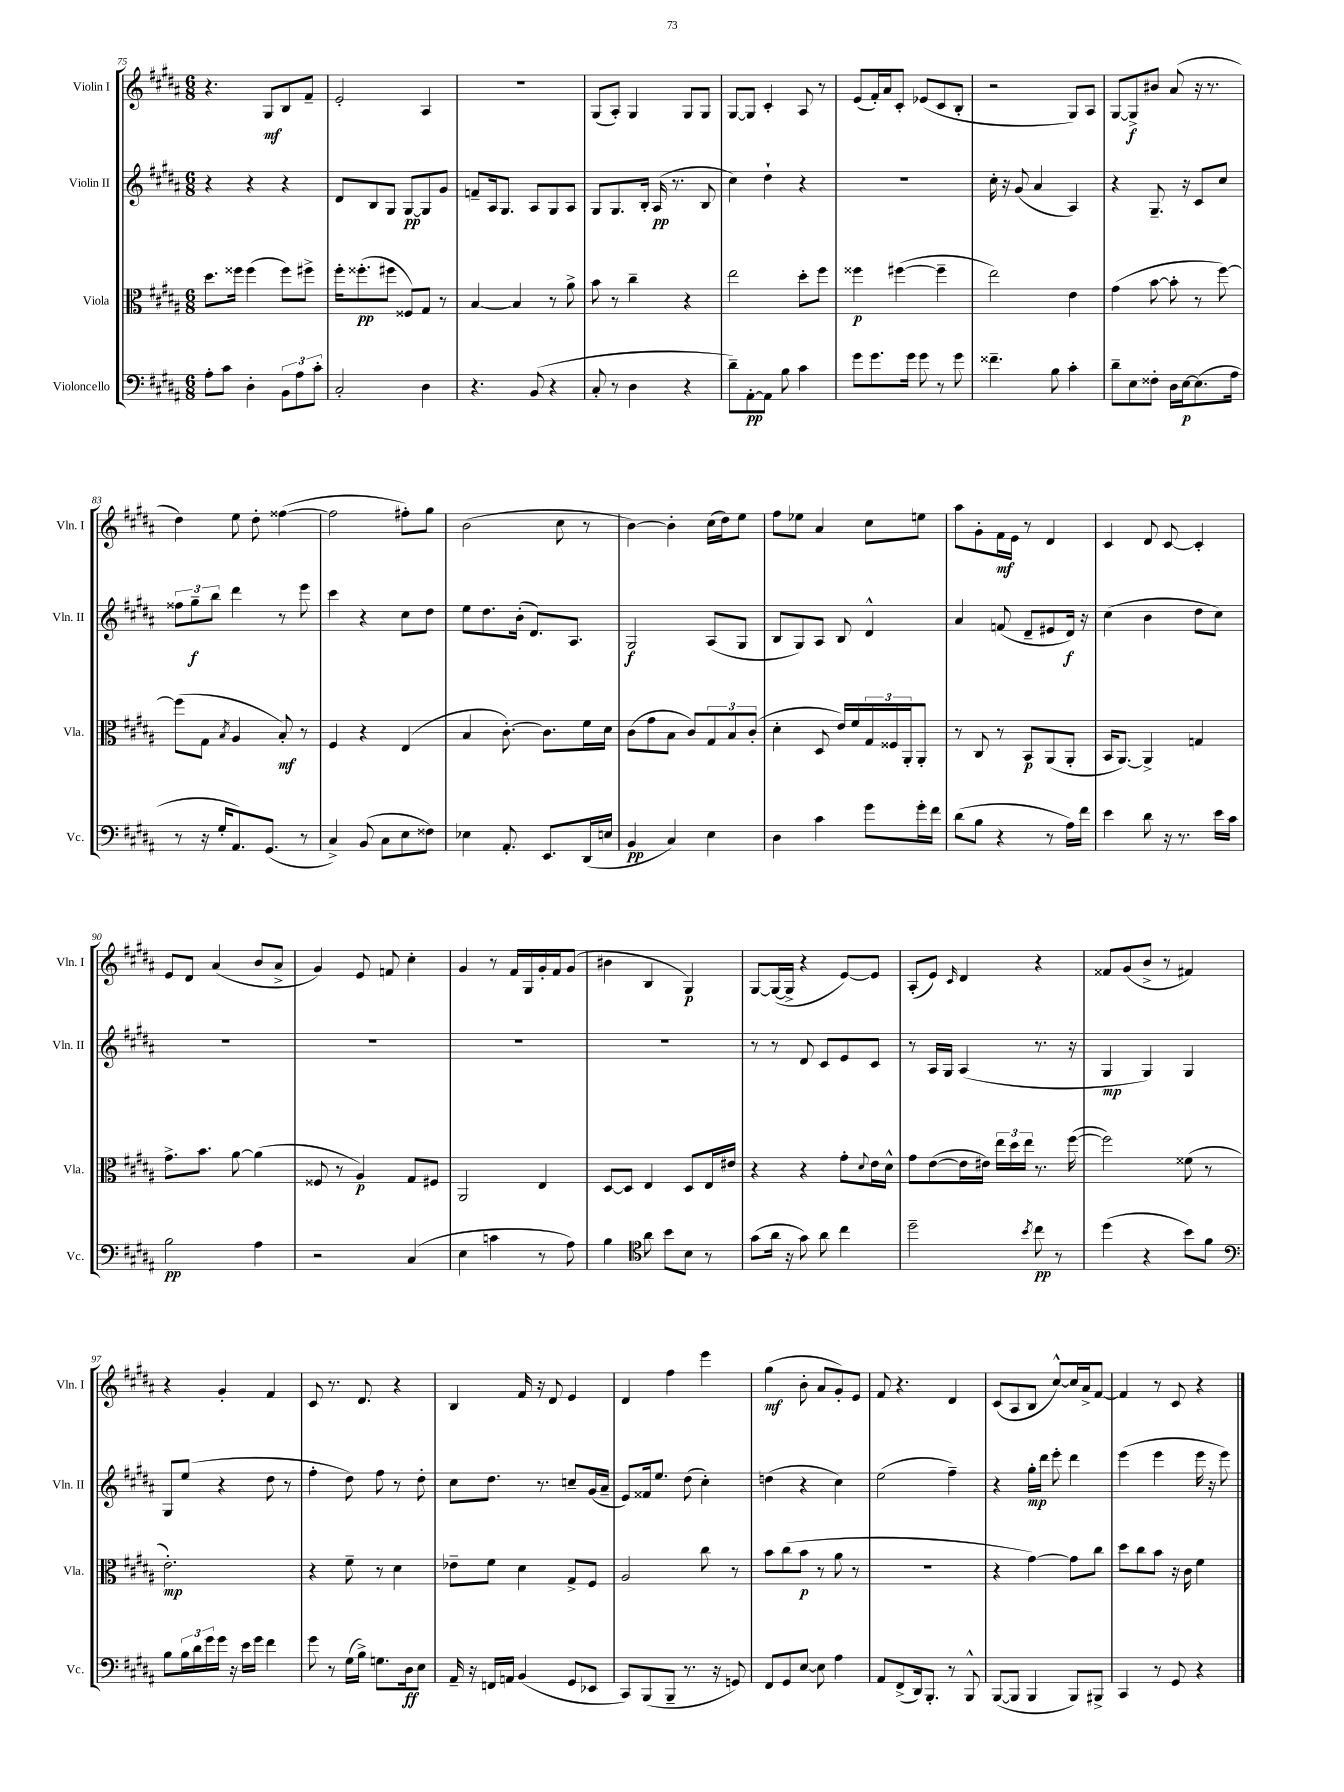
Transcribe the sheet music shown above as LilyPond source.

<<
\new StaffGroup <<
\new Staff = "s0" \with { instrumentName = "Violin I" shortInstrumentName = "Vln. I" } {
    \clef treble \key b \major \numericTimeSignature \time 6/8
    r4. gis8\mf b8 fis'8-- |
    e'2-. ais4 |
    R2. |
    gis8( ais8-.) gis4 gis8 gis8 |
    gis8~ gis8 cis'4-. ais8 r8 |
    e'8( fis'16-.) ais'16 cis'8-. ees'8( cis'8 b8-. |
    r2 gis8) ais8 |
    gis8~ gis8->\f bis'8 ais'8( r16 r8. |
    dis''4) e''8 dis''8-. fisis''4~( |
    fisis''2 fis''8-.) gis''8 |
    b'2( cis''8 r8 |
    b'4~) b'4-. cis''16( dis''16) e''8 |
    fis''8 ees''8 ais'4 cis''8 e''8 |
    ais''8 gis'8-. fis'16\mf e'16 r8 dis'4 |
    cis'4 dis'8 cis'8~ cis'4-. |
    e'8 dis'8 ais'4( b'8 ais'8-> |
    gis'4) e'8 f'8 cis''4-. |
    gis'4 r8 fis'16 gis16 gis'16-. fis'16 gis'8( |
    bis'4 b4 gis4\p) |
    gis8~ gis16~( gis16-> r4 e'8~) e'8 |
    ais8-.( e'8) \grace { cis'16 } dis'4 r4 |
    fisis'8 gis'8( b'8-> r8 fis'4) |
    r4 gis'4-. fis'4 |
    cis'8 r8. dis'8. r4 |
    b4 fis'16 r16 dis'8 e'4 |
    dis'4 fis''4 e'''4 |
    gis''4\mf( b'8-. ais'8 gis'8-.) e'8 |
    fis'8 r4. dis'4 |
    cis'8( ais8 b8 cis''8~-^) cis''16 ais'16-> fis'8~ |
    fis'4 r8 cis'8 r4 \bar "|." |
}
\new Staff = "s1" \with { instrumentName = "Violin II" shortInstrumentName = "Vln. II" } {
    \clef treble \key b \major \numericTimeSignature \time 6/8
    r4 r4 r4 |
    dis'8 b8 gis8 gis8~\pp gis8 gis'8 |
    f'8-- ais16 gis8. ais8 gis8 ais8 |
    gis8 gis8. b16-. ais16\pp( r8. b8 |
    cis''4) dis''4-! r4 |
    R2. |
    cis''16-. r16 gis'8( ais'4 ais4) |
    r4 gis8.-- r16 cis'8 cis''8 |
    \tuplet 3/2 { fisis''8 gis''8--\f b''8 } dis'''4 r8 e'''8 |
    cis'''4 r4 cis''8 dis''8 |
    e''8 dis''8. b'16-.( dis'8.) ais8. |
    gis2\f ais8( gis8 |
    b8 gis8) ais8 b8 dis'4-^ |
    ais'4 f'8( dis'8-- eis'8 dis'16\f) r16 |
    cis''4( b'4 dis''8 cis''8) |
    R2. |
    R2. |
    R2. |
    R2. |
    r8 r8 dis'8 cis'8 e'8 cis'8 |
    r8 ais16 gis16 ais4( r8. r16 |
    gis4\mp gis4) gis4 |
    gis8 e''8( r4 dis''8 r8 |
    fis''4-. dis''8) fis''8 r8 dis''8-. |
    cis''8 dis''8. r8. c''8-- gis'16( ais'16-- |
    e'8) fisis'16 e''8. dis''8( cis''4-.) |
    d''4( r4 cis''4) |
    e''2( fis''4--) |
    r4 gis''16-.\mp dis'''16 e'''8-. dis'''4 |
    e'''4( e'''4 e'''16 r16 e'''8) \bar "|." |
}
\new Staff = "s2" \with { instrumentName = "Viola" shortInstrumentName = "Vla." } {
    \clef alto \key b \major \numericTimeSignature \time 6/8
    dis''8. fisis''16 fisis''4( fisis''8) fis''8-> |
    fis''16-. fisis''8.-.\pp( fis''8 fisis8) gis8 r8 |
    b4~ b4 r8 ais'8-> |
    b'8 r8 cis''4-- r4 |
    e''2 dis''8-. fis''8 |
    fisis''4\p fis''4~( fis''4-- |
    e''2) e'4 |
    gis'4( b'8~ b'8-. r8 fis''8~) |
    fis''8( gis8 \acciaccatura { b8 } ais4 b8-.\mf) r8 |
    fis4 r4 e4( |
    b4 cis'8.~-.) cis'8. fis'16 dis'16 |
    cis'8( gis'8 b8 cis'8) \tuplet 3/2 { gis8 b8 cis'8-.( } |
    dis'4-. dis8 e'16) fis'16 \tuplet 3/2 { gis16 fisis16 ais,16-. } ais,8-. |
    r8 cis8 r8 b,8\p ais,8( ais,8-. |
    b,16 ais,8.~) ais,4-> g4 |
    gis'8.-> b'8. ais'8~ ais'4( |
    fisis8 r8 ais4\p) gis8 fis8 |
    ais,2 e4 |
    dis8~ dis8 e4 dis8 e16 eis'16 |
    r4 r4 gis'8-. \appoggiatura { dis'8 } e'16 dis'16-^ |
    gis'8 e'8~( e'16 eis'16) \tuplet 3/2 { e''16 dis''16 e''16 } r8. fis''16~( |
    fis''2) fisis'8( r8 |
    e'2.-.\mp) |
    r4 fis'8-- r8 dis'4 |
    ees'8-- fis'8 dis'4 gis8-> fis8 |
    ais2 cis''8 r8 |
    b'8 cis''8( b'8\p r8 ais'8 r8 |
    R2. |
    r4 gis'4~) gis'8 cis''8 |
    dis''8 cis''8 b'8 r16 cis'16 fis'4 \bar "|." |
}
\new Staff = "s3" \with { instrumentName = "Violoncello" shortInstrumentName = "Vc." } {
    \clef bass \key b \major \numericTimeSignature \time 6/8
    ais8-. cis'8 dis4-. \tuplet 3/2 { b,8 ais8 cis'8-. } |
    cis2-. dis4 |
    r4. b,8( r4 |
    cis8-. r8 dis4 r4 |
    dis'8--) ais,8~-.\pp ais,8 b8 cis'4 |
    gis'8 gis'8. gis'16 gis'8 r8 gis'8 |
    fisis'4.-- b8 cis'4-. |
    dis'8-- e8 fisis8-. dis16 e16~\p e8.( ais16 |
    r8 r16 gis16-. ais,8.) gis,8.( r8 |
    cis4->) b,8( cis8 e8 fisis8) |
    ees4 ais,8.-. e,8. dis,16( e16 |
    b,4\pp cis4) e4 |
    dis4 cis'4 gis'8 gis'16-. fis'16 |
    dis'8( b8 r4 r8 ais16) fis'16 |
    e'4 dis'8 r16 r8. e'16 cis'16 |
    b2\pp ais4 |
    r2 cis4( |
    e4 c'4 r8 ais8) |
    b4 \clef tenor ais'8 b'8 b8 r8 |
    gis'8( ais'16 r16 gis'8) ais'8 cis''4 |
    dis''2-- \acciaccatura { b'8 } cis''8\pp r8 |
    dis''4( r4 b'8) fis'8 |
    \clef bass b8 \tuplet 3/2 { b16 dis'16 gis'16 } gis'16 r16 e'16 gis'16 fis'4 |
    gis'8 r8 gis16( b16->) g8. dis16\ff e8 |
    ais,16-- r16 f,16 a,16 b,4( gis,8 ees,8 |
    cis,8) b,,8( b,,8-- r8. r16 g,8) |
    fis,8 gis,8 e8~ e8 ais4 |
    ais,8 fis,8->( dis,16) b,,8.-. r8 b,,8-^ |
    b,,8~( b,,8 b,,4 b,,8) bis,,8-> |
    cis,4 r8 gis,8 r4 \bar "|." |
}
>>
>>
\layout { \context { \Score currentBarNumber = #75 } }
